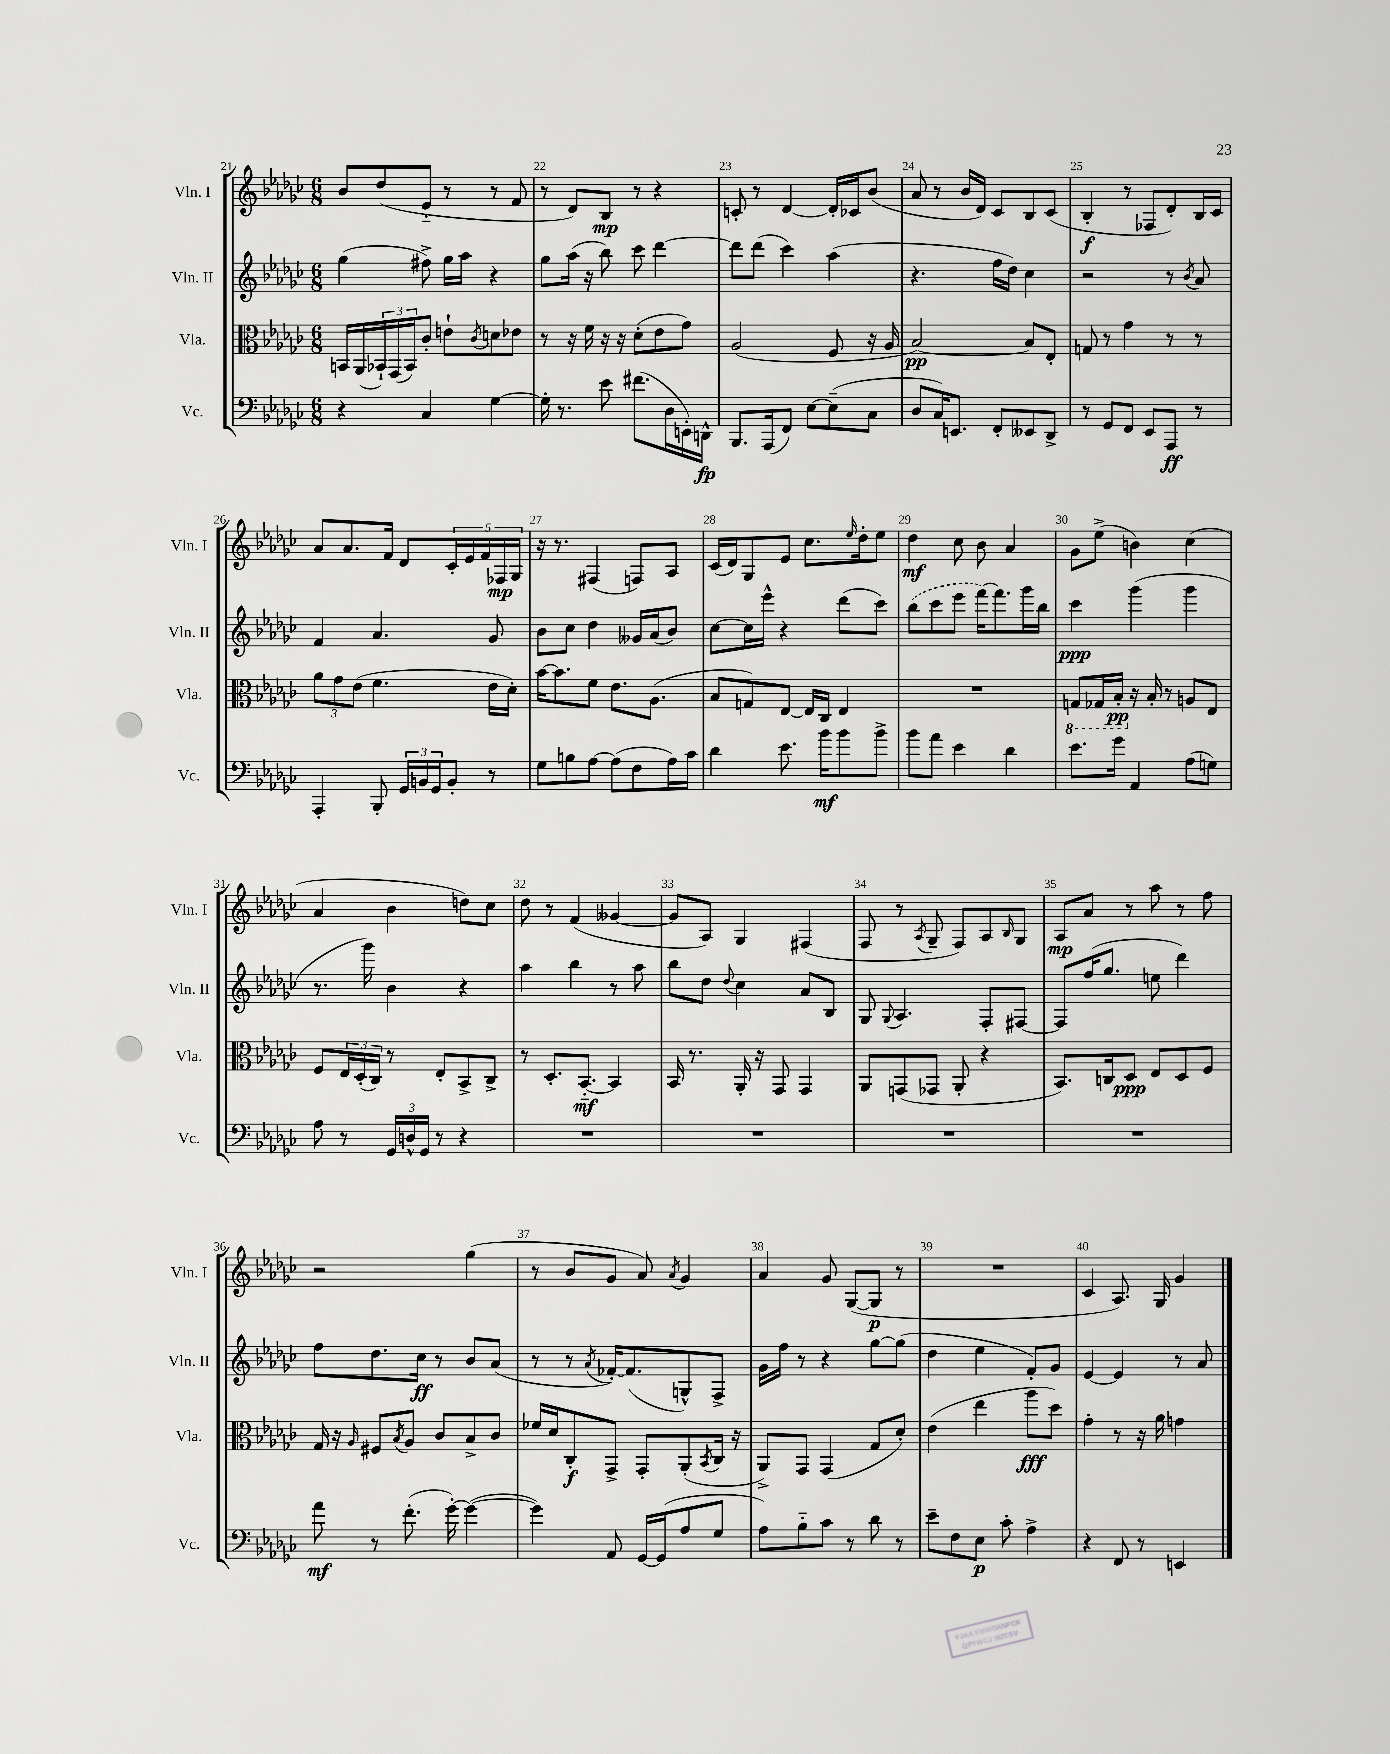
<<
\new StaffGroup <<
\new Staff = "s0" \with { instrumentName = "Vln. I" shortInstrumentName = "Vln. I" } {
    \clef treble \key ges \major \numericTimeSignature \time 6/8
    bes'8 des''8( ees'8-_ r8 r8 f'8 |
    r8 des'8) bes8\mp r8 r4 |
    c'8-. r8 des'4~ des'16-. ces'16 bes'8( |
    aes'8 r8 bes'16 des'16) ces'8 bes8 ces'8( |
    bes4-.\f r8 fes8 des'8-.) bes16 ces'16 |
    aes'8 aes'8. f'16 des'8 \tuplet 5/4 { ces'16-. ees'16 f'16 fes16\mp ges16 } |
    r16 r8. fis4( f8) aes8 |
    ces'16( des'16) ges8 ees'8 ces''8. \grace { ees''16 } des''16-. ees''8 |
    des''4\mf ces''8 bes'8 aes'4 |
    ges'8 ees''8->( b'4) ces''4( |
    aes'4 bes'4 d''8) ces''8 |
    des''8 r8 f'4( geses'4~ |
    geses'8 aes8) ges4 fis4( |
    f8 r8 \acciaccatura { aes8 } ges8-- f8) aes8 \grace { bes16 } ges8 |
    aes8\mp aes'8 r8 aes''8 r8 f''8 |
    r2 ges''4( |
    r8 bes'8 ges'8 aes'8) \acciaccatura { aes'8 } ges'4 |
    aes'4 ges'8 ges8~( ges8\p r8 |
    R2. |
    ces'4 aes8.) ges16 ges'4 \bar "|." |
}
\new Staff = "s1" \with { instrumentName = "Vln. II" shortInstrumentName = "Vln. II" } {
    \clef treble \key ges \major \numericTimeSignature \time 6/8
    ges''4( fis''8->) ges''16 aes''16 r4 |
    ges''8 aes''16( r16 bes''8) ces'''8 des'''4~ |
    des'''8 des'''8( ces'''4) aes''4( |
    r4. f''16 des''16) ces''4 |
    r2 r8 \acciaccatura { bes'8 } aes'8 |
    f'4 aes'4. ges'8 |
    bes'8 ces''8 des''4 geses'16 aes'16( bes'8) |
    ces''8~ ces''16 ees'''16-^ r4 des'''8( ces'''8) |
    \once \slurDashed bes''8( ces'''8 ees'''8 f'''16~) f'''8. ges'''16 bes''16 |
    ces'''4\ppp ges'''4( ges'''4 |
    r8. ges'''16) bes'4 r4 |
    aes''4 bes''4 r8 aes''8 |
    bes''8 des''8 \appoggiatura { des''8 } ces''4 aes'8 bes8 |
    ges8 \appoggiatura { ges8 } aes4. f8-. fis8~ |
    fis8 f''16( ges''8. e''8 des'''4) |
    f''8 des''8. ces''16\ff r8 bes'8 aes'8( |
    r8 r8 \acciaccatura { aes'8 } fes'16~-.) fes'8.( g8-^) f8-> |
    ges'16 f''16 r8 r4 ges''8~ ges''8( |
    des''4 ees''4 f'8-.) ges'8 |
    ees'4~ ees'4 r8 aes'8 \bar "|." |
}
\new Staff = "s2" \with { instrumentName = "Vla." shortInstrumentName = "Vla." } {
    \clef alto \key ges \major \numericTimeSignature \time 6/8
    b,16 aes,16( \tuplet 3/2 { bes,16-!) ges,16( bes,16) } ces'8-. e'8-! \acciaccatura { ces'8 } d'8 ees'8 |
    r8 r16 f'16 r16 r16 des'8-.( ees'8 ges'8) |
    aes2( f8 r16 aes16 |
    bes2~\pp) bes8 ees8-. |
    g8 r8 ges'4 r8 r8 |
    \tuplet 3/2 { aes'8 ges'8 ees'8( } f'4. ees'16 des'16-.) |
    bes'16~ bes'8. f'8 ees'8. aes8.( |
    bes8 g8) ees8~ ees16 ces16 ees4 |
    R2. |
    \ottava #-1 g,8 ges,16 bes,16-.\pp \ottava #0 r16 bes16-. r8 a8 ees8 |
    f8 \tuplet 3/2 { ees16 des16-.( ces16) } r8 ees8-. bes,8-> ces8-> |
    r8 des8.-. bes,8.~-_\mf bes,4 |
    bes,16 r8. aes,16-. r16 ges,8 ges,4 |
    aes,8 g,8( ges,8 aes,8-. r4 |
    bes,8.) c16 des8\ppp ees8 des8 f8 |
    ges16 r16 \grace { aes16 } fis8 \acciaccatura { bes8 } aes8 ces'8 bes8-> ces'8 |
    fes'16 des'16 ces8-.\f ges,8-> ges,8-. aes,8-.( \acciaccatura { bes,8 } ces16 r16 |
    aes,8->) ges,8 ges,4( ges8 des'8-.) |
    ees'4( ees''4 aes''8\fff des''8) |
    ges'4-. r8 r16 aes'16 g'4 \bar "|." |
}
\new Staff = "s3" \with { instrumentName = "Vc." shortInstrumentName = "Vc." } {
    \clef bass \key ges \major \numericTimeSignature \time 6/8
    r4 ces4 ges4~ |
    ges16-. r8. ees'8 fis'8.( des16 e,16-.) d,16-^\fp |
    bes,,8. aes,,16( f,8) ees8~ ees8--( ces8 |
    des8 ces16) e,8. f,8-. eeses,8 des,8-> |
    r8 ges,8 f,8 ees,8 aes,,8\ff r8 |
    aes,,4-. bes,,8-. \tuplet 3/2 { ges,16 b,16 ges,16 } b,8-. r8 |
    ges8 b8 aes8~ aes8( f8 aes16) ces'16 |
    des'4 ees'8. bes'16\mf bes'8 bes'8-> |
    bes'8 aes'8 ees'4 des'4 |
    ees'8. ges'16 aes,4 aes8( g8) |
    aes8 r8 \tuplet 3/2 { ges,16 d16-^ ges,16 } r8 r4 |
    R2. |
    R2. |
    R2. |
    R2. |
    aes'8\mf r8 f'8.-.( ges'16~-.) ges'4~( |
    ges'4) aes,8 ges,16~ ges,16( aes8 ges8 |
    aes8) bes8-_ ces'8 r8 des'8 r8 |
    ees'8-- f8 ees8\p ces'8-. aes4-> |
    r4 f,8 r8 e,4 \bar "|." |
}
>>
>>
\layout { \context { \Score currentBarNumber = #21 \override BarNumber.break-visibility = ##(#f #t #t) barNumberVisibility = #all-bar-numbers-visible } }
